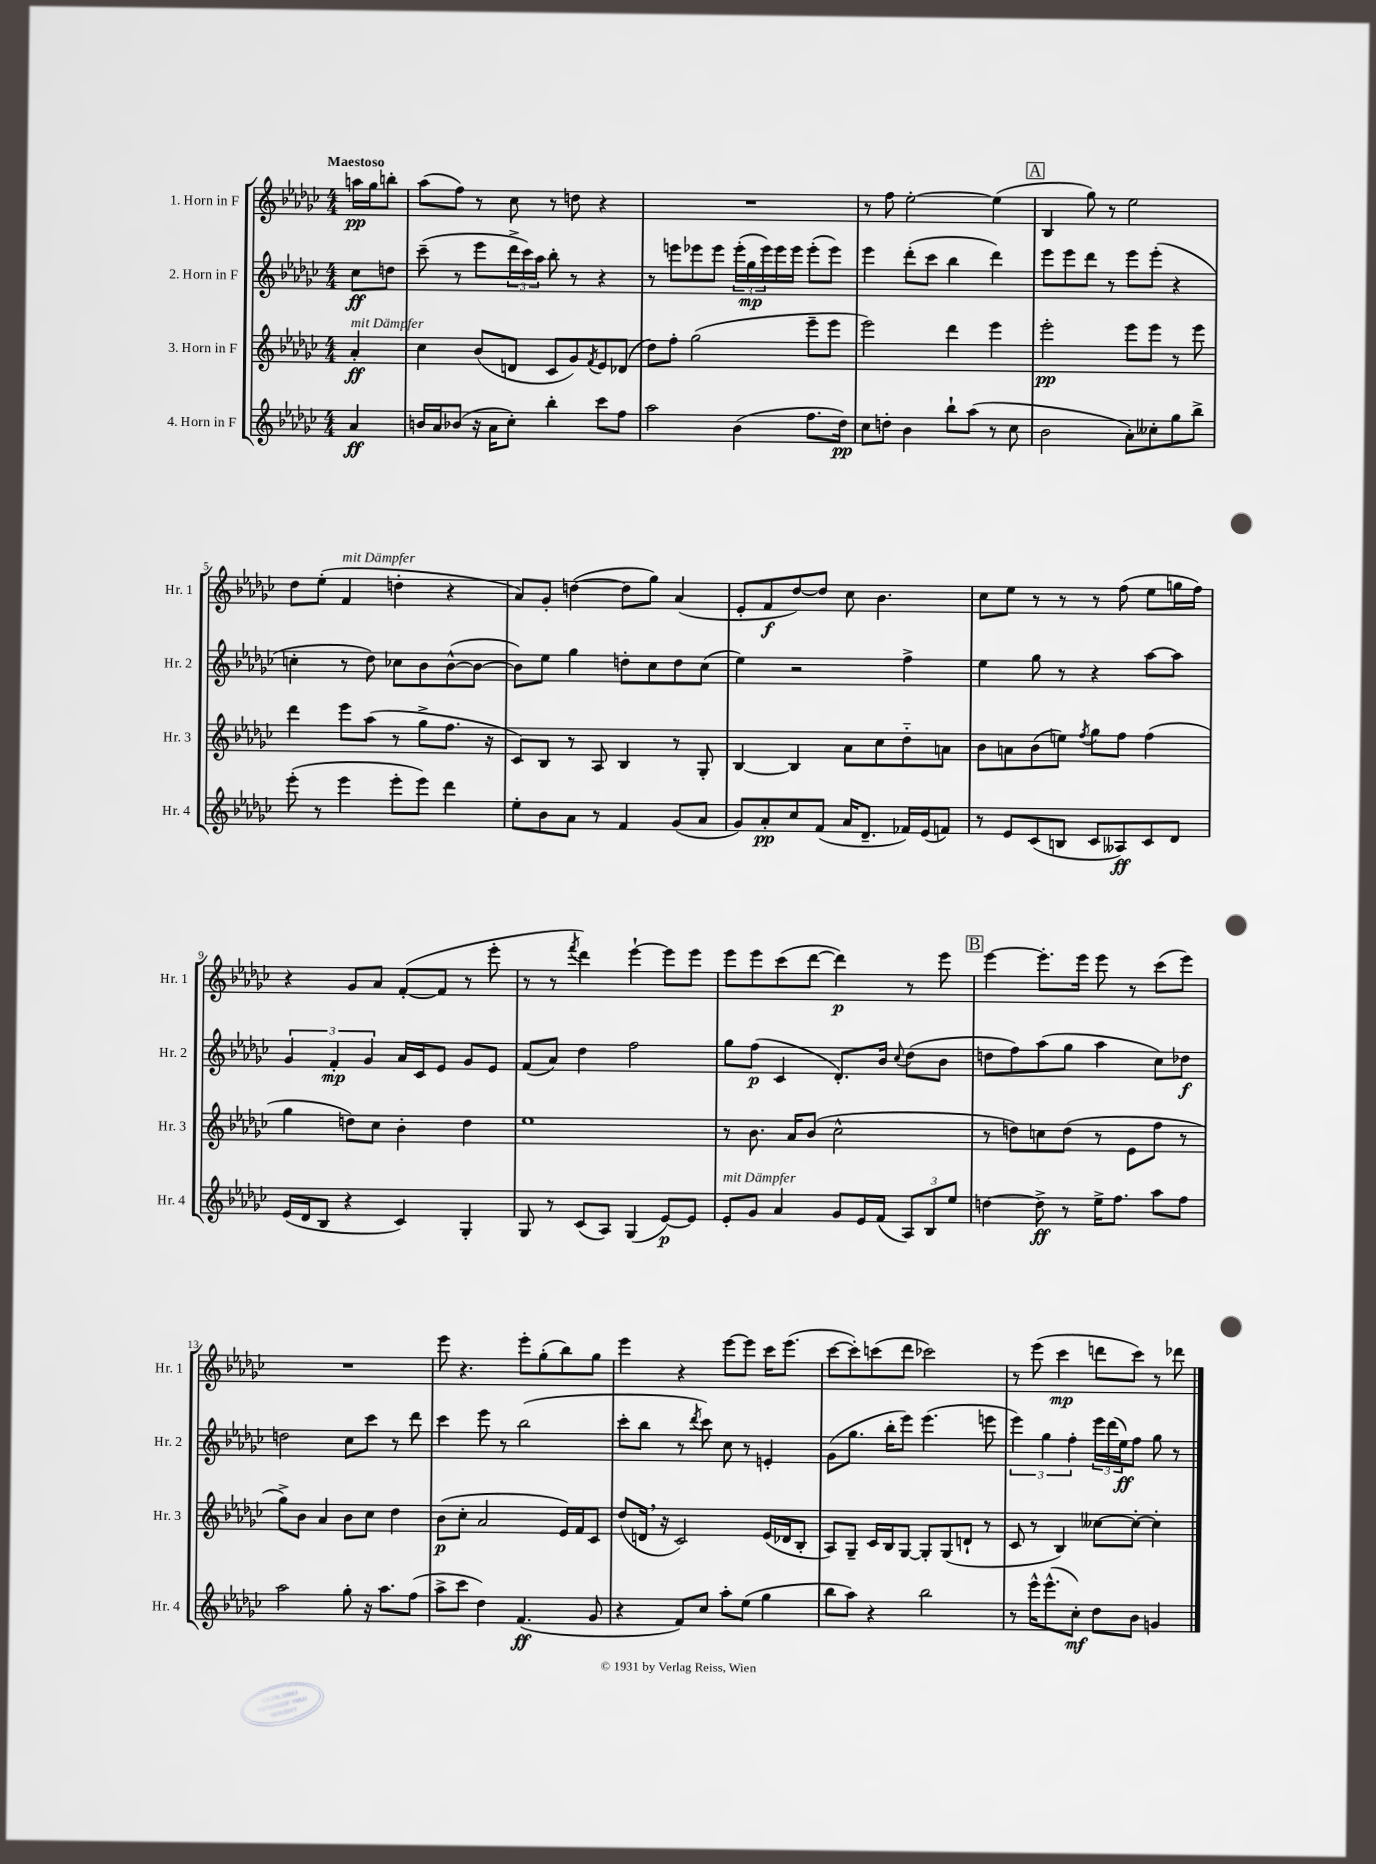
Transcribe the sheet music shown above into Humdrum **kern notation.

**kern	**dynam	**kern	**dynam	**kern	**dynam	**kern	**dynam
*part4	*part4	*part3	*part3	*part2	*part2	*part1	*part1
*staff4	*staff4	*staff3	*staff3	*staff2	*staff2	*staff1	*staff1
*I"4. Horn in F	*	*I"3. Horn in F	*	*I"2. Horn in F	*	*I"1. Horn in F	*
*I'Hr. 4	*	*I'Hr. 3	*	*I'Hr. 2	*	*I'Hr. 1	*
*clefG2	*	*clefG2	*	*clefG2	*	*clefG2	*
*k[b-e-a-d-g-c-]	*	*k[b-e-a-d-g-c-]	*	*k[b-e-a-d-g-c-]	*	*k[b-e-a-d-g-c-]	*
*M4/4	*	*M4/4	*	*M4/4	*	*M4/4	*
=	=	=	=	=	=	=	=
!	!	!	!	!	!	!LO:TX:a:B:t=Maestoso	!
!	!	!LO:TX:a:i:t=mit Dämpfer	!	!	!	!	!
4a-/	ff	4a-'/	ff	8cc-\L	ff	16aan\LL	pp
.	.	.	.	.	.	16gg-\J	.
.	.	.	.	8ddn\J	.	8bbn'\J	.
=1	=1	=1	=1	=1	=1	=1	=1
16bn/LL	.	4cc-\	.	(8ccc-~\	.	(8aa-\L	.
16a-/J	.	.	.	.	.	.	.
(8b-X/J	.	.	.	8r	.	8ff\J)	.
16r	.	(8b-/L	.	8eee-\L	.	8r	.
16a-\KL	.	.	.	.	.	.	.
8cc-'\J)	.	8dn/J	.	24ddd-^\L	.	8cc-\	.
.	.	.	.	24ccc-\)	.	.	.
.	.	.	.	24aa-\JJ	.	.	.
4bb-'\	.	8c-/L	.	8bb-'\	.	8r	.
.	.	8g-/)	.	8r	.	8ddn\	.
.	.	8qf/	.	.	.	.	.
8ccc-\L	.	8e-/	.	4r	.	4r	.
8ff\J	.	(8d-X/J	.	.	.	.	.
=2	=2	=2	=2	=2	=2	=2	=2
2aa-\	.	8dd-\L)	.	8r	.	1r	.
.	.	8ff'\J	.	8eeen\L	.	.	.
.	.	(2gg-\	.	8eee-X\	.	.	.
.	.	.	.	8eee-\J	.	.	.
(4b-\	.	.	.	(24eee-'\LL	.	.	.
.	.	.	.	24gg-\	mp	.	.
.	.	.	.	24eee-\)	.	.	.
.	.	.	.	16eee-\	.	.	.
.	.	.	.	16eee-\JJ	.	.	.
8.ff\L	.	8eee-~\L	.	(8eee-'\L	.	.	.
.	.	8eee-\J	.	8eee-\J)	.	.	.
16dd-\Jk)	pp	.	.	.	.	.	.
=3	=3	=3	=3	=3	=3	=3	=3
8cc-\L	.	2eee-\)	.	4eee-\	.	8r	.
8ddn'\J	.	.	.	.	.	8ff\	.
4b-\	.	.	.	(8ddd-'\L	.	[2ee-'\	.
.	.	.	.	8ccc-\J	.	.	.
8bb-`\L	.	4ddd-\	.	4bb-\	.	.	.
(8aa-\J	.	.	.	.	.	.	.
8r	.	4eee-\	.	4ddd-\)	.	(4ee-\]	.
8cc-\	.	.	.	.	.	.	.
!!LO:REH:place=s1:t=A
=4	=4	=4	=4	=4	=4	=4	=4
2b-\	.	2eee-'\	pp	8eee-\L	.	4B-/	.
.	.	.	.	8eee-\	.	.	.
.	.	.	.	8ddd-\J	.	8gg-\)	.
.	.	.	.	8r	.	8r	.
8a-'\L)	.	8eee-\L	.	8eee-\L	.	2ee-\	.
8cc--X'\	.	8eee-\J	.	(8eee-'\J	.	.	.
8gg-\	.	8r	.	4r	.	.	.
8bb-^\J	.	8eee-\	.	.	.	.	.
!!LO:LB:g=z
=5	=5	=5	=5	=5	=5	=5	=5
(8eee-'\	.	4ddd-\	.	4ccn'\	.	8dd-\L	.
8r	.	.	.	.	.	(8ee-'\J	.
!	!	!	!	!	!	!LO:TX:a:i:t=mit Dämpfer	!
4eee-\	.	8eee-\L	.	8r	.	4f/	.
.	.	(8aa-\J	.	8dd-\)	.	.	.
8eee-'\L	.	8r	.	8cc-X\L	.	4ddn'\	.
8eee-\J)	.	8gg-^\L	.	8b-\	.	.	.
4ddd-\	.	8.ff\J	.	([8b-^^\	.	4r	.
.	.	.	.	8b-\J_	.	.	.
.	.	16r	.	.	.	.	.
=6	=6	=6	=6	=6	=6	=6	=6
8ee-'\L	.	8c-/L)	.	8b-\L])	.	8a-/L)	.
8b-\	.	8B-/J	.	8ee-\J	.	8g-'/J	.
8a-\J	.	8r	.	4gg-\	.	([4ddn\	.
8r	.	8A-/	.	.	.	.	.
4f/	.	4B-/	.	8ddn'\L	.	8dd\L]	.
.	.	.	.	8cc-\	.	8gg-\J)	.
(8g-/L	.	8r	.	8dd\	.	(4a-/	.
8a-/J	.	8G-'/	.	(8cc-\J	.	.	.
=7	=7	=7	=7	=7	=7	=7	=7
8g-/L)	.	[4B-/	.	4ee-\)	.	8e-'/L	.
8a-'/	pp	.	.	.	.	8f/	f
8cc-/	.	4B-/]	.	2r	.	[8dd-/)	.
(8f/J	.	.	.	.	.	8dd-/J]	.
16a-/KL	.	8a-\L	.	.	.	8cc-\	.
8.d-~/J	.	.	.	.	.	.	.
.	.	8cc-\	.	.	.	4.b-\	.
16f-X/LL)	.	8dd-\	.	4ff^\	.	.	.
(16e-/J	.	.	.	.	.	.	.
8fn/J)	.	8an\J	.	.	.	.	.
=8	=8	=8	=8	=8	=8	=8	=8
8r	.	8b-\L	.	4ee-\	.	8cc-\L	.
8e-/L	.	8an\	.	.	.	8ee-\J	.
(8c-/	.	(8b-\	.	8gg-\	.	8r	.
8Bn/J	.	8een\J)	.	8r	.	8r	.
.	.	8qff/	.	.	.	.	.
8c-/L	.	8gg-\L	.	4r	.	8r	.
8A--X/)	ff	8ff\J	.	.	.	(8ff\	.
8c-/	.	(4ff\	.	[8aa-\L	.	8ee-\L	.
8d-/J	.	.	.	8aa-\J]	.	16ggn\L	.
.	.	.	.	.	.	16ff\JJ)	.
!!LO:LB:g=z
=9	=9	=9	=9	=9	=9	=9	=9
(16e-/LL	.	4gg-\	.	6g-/	.	4r	.
16d-/J	.	.	.	.	.	.	.
8B-/J	.	.	.	.	.	.	.
.	.	.	.	6f'/	mp	.	.
4r	.	8ddn\L)	.	.	.	8g-/L	.
.	.	.	.	6g-/	.	.	.
.	.	8cc-\J	.	.	.	8a-/J	.
4c-/)	.	4b-'\	.	16a-/LL	.	([8f'/L	.
.	.	.	.	16c-/J	.	.	.
.	.	.	.	8e-/J	.	8f/J]	.
4G-'/	.	4dd\	.	8g-/L	.	8r	.
.	.	.	.	8e-/J	.	8eee-'\	.
=10	=10	=10	=10	=10	=10	=10	=10
8G-/	.	1ee-	.	(8f/L	.	8r	.
8r	.	.	.	8a-/J)	.	8r	.
.	.	.	.	.	.	8qfff/	.
(8c-/L	.	.	.	4dd-\	.	4ddd-\)	.
8A-/J)	.	.	.	.	.	.	.
(4G-/	.	.	.	2ff\	.	[4eee-`\	.
[8e-/L)	p	.	.	.	.	8eee-\L]	.
8e-/J]	.	.	.	.	.	8eee-\J	.
=11	=11	=11	=11	=11	=11	=11	=11
!LO:TX:a:i:t=mit Dämpfer	!	!	!	!	!	!	!
8e-'/L	.	8r	.	8gg-\L	.	8eee-\L	.
8g-/J	.	8.b-\	.	(8ff\J	p	8eee-\	.
4a-/	.	.	.	4c-/	.	(8ccc-\	.
.	.	16a-/KL	.	.	.	.	.
.	.	(8b-/J	.	.	.	[8ddd-\J	.
8g-/L	.	2cc-^^\	.	8.d-'/L)	.	4ddd-\])	p
16e-/L	.	.	.	.	.	.	.
(16f/JJ	.	.	.	16b-/Jk	.	.	.
.	.	.	.	8qqcc-/	.	.	.
12A-/L)	.	.	.	(8dd-\L	.	8r	.
12B-/	.	.	.	.	.	.	.
.	.	.	.	8b-\J	.	8eee-\	.
12ee-/J	.	.	.	.	.	.	.
!!LO:REH:place=s1:t=B
=12	=12	=12	=12	=12	=12	=12	=12
[4ddn\	.	8r	.	8ddn\L	.	[4eee-\	.
.	.	8ddn\L)	.	8ff\)	.	.	.
8dd^\]	ff	8ccn\	.	(8aa-\	.	8.eee-'\L]	.
8r	.	(8dd\J	.	8gg-\J	.	.	.
.	.	.	.	.	.	16eee-\Jk	.
16ee-^\KL	.	8r	.	4aa-\	.	8eee-\	.
8.ff\J	.	.	.	.	.	.	.
.	.	8e-\L	.	.	.	8r	.
8aa-\L	.	8ff\J	.	8cc-\L)	.	(8ccc-\L	.
8ff\J	.	8r	.	8dd-X\J	f	8eee-\J)	.
!!LO:LB:g=z
=13	=13	=13	=13	=13	=13	=13	=13
2aa-\	.	8gg-^\L)	.	2ddn\	.	1r	.
.	.	8b-\J	.	.	.	.	.
.	.	4a-/	.	.	.	.	.
8gg-'\	.	8b-\L	.	8cc-\L	.	.	.
16r	.	8cc-\J	.	8ccc-\J	.	.	.
8.aa-\L	.	.	.	.	.	.	.
.	.	4dd-\	.	8r	.	.	.
(8ff\J	.	.	.	8ddd-\	.	.	.
=14	=14	=14	=14	=14	=14	=14	=14
8aa-^\L	.	(8b-\L	p	4ccc-\	.	8eee-\	.
8ccc-\J	.	8cc-'\J	.	.	.	4.r	.
4dd-\)	.	2a-/	.	8eee-\	.	.	.
.	.	.	.	8r	.	.	.
(4.f/	ff	.	.	(2bb-\	.	8eee-'\L	.
.	.	.	.	.	.	(8gg-'\	.
.	.	16e-/LL)	.	.	.	8bb-\)	.
.	.	16f/J	.	.	.	.	.
8g-/	.	8c-/J	.	.	.	8gg-\J	.
=15	=15	=15	=15	=15	=15	=15	=15
4r	.	(8dd-/L	.	8ccc-'\L	.	4eee-\	.
.	.	16dn,/Jk	.	8bb-\J	.	.	.
.	.	16r	.	.	.	.	.
8f/L)	.	2c-/)	.	8r	.	4r	.
.	.	.	.	8qddd-/	.	.	.
8cc-/J	.	.	.	8ccc-\)	.	.	.
8aa-'\L	.	.	.	8cc-\	.	[8eee-\L	.
(8ee-\J	.	.	.	8r	.	8eee-\J]	.
4gg-\	.	(16e-/LL	.	4en'/	.	16ccc-\KL	.
.	.	16d-X/J	.	.	.	(8.eee-\J	.
.	.	8B-'/J	.	.	.	.	.
=16	=16	=16	=16	=16	=16	=16	=16
8bb-\L	.	8A-/L)	.	(8g-\L	.	[8ccc-\L	.
8aa-\J)	.	8G-~/J	.	8.gg-\J	.	8ccc-'\])	.
4r	.	16c-/LL	.	.	.	(8cccn\	.
.	.	16B-/J	.	16bb-'\KL	.	.	.
.	.	[8G-/J	.	8eee-\J)	.	8ddd-\J	.
2bb-\	.	8G-'/L]	.	(4.eee-\	.	2ccc-X\)	.
.	.	(8G-/	.	.	.	.	.
.	.	8dn`/J	.	.	.	.	.
.	.	8r	.	8eeen\	.	.	.
=17	=17	=17	=17	=17	=17	=17	=17
8r	.	8c-/	.	6eee-\)	.	8r	.
16eee-^^\KL	.	8r	.	.	.	(8eee-\	.
.	.	.	.	6gg-\	.	.	.
(8.eee-^^\	.	.	.	.	.	.	.
.	.	4B-/)	.	.	.	4ccc-\	mp
.	.	.	.	6ff'\	.	.	.
8cc-'\J)	mf	.	.	.	.	.	.
8dd-\L	.	[8cc--X\L	.	24eee-\LL	.	8dddn\L	.
.	.	.	.	(24ddd-\	.	.	.
.	.	.	.	24ee-\J)	ff	.	.
8b-\J	.	8cc--'\J_	.	8ff\J	.	8ccc-\J)	.
4gn/	.	4cc--'\]	.	8gg-\	.	8r	.
.	.	.	.	8r	.	8ddd-X\	.
==	==	==	==	==	==	==	==
*-	*-	*-	*-	*-	*-	*-	*-
